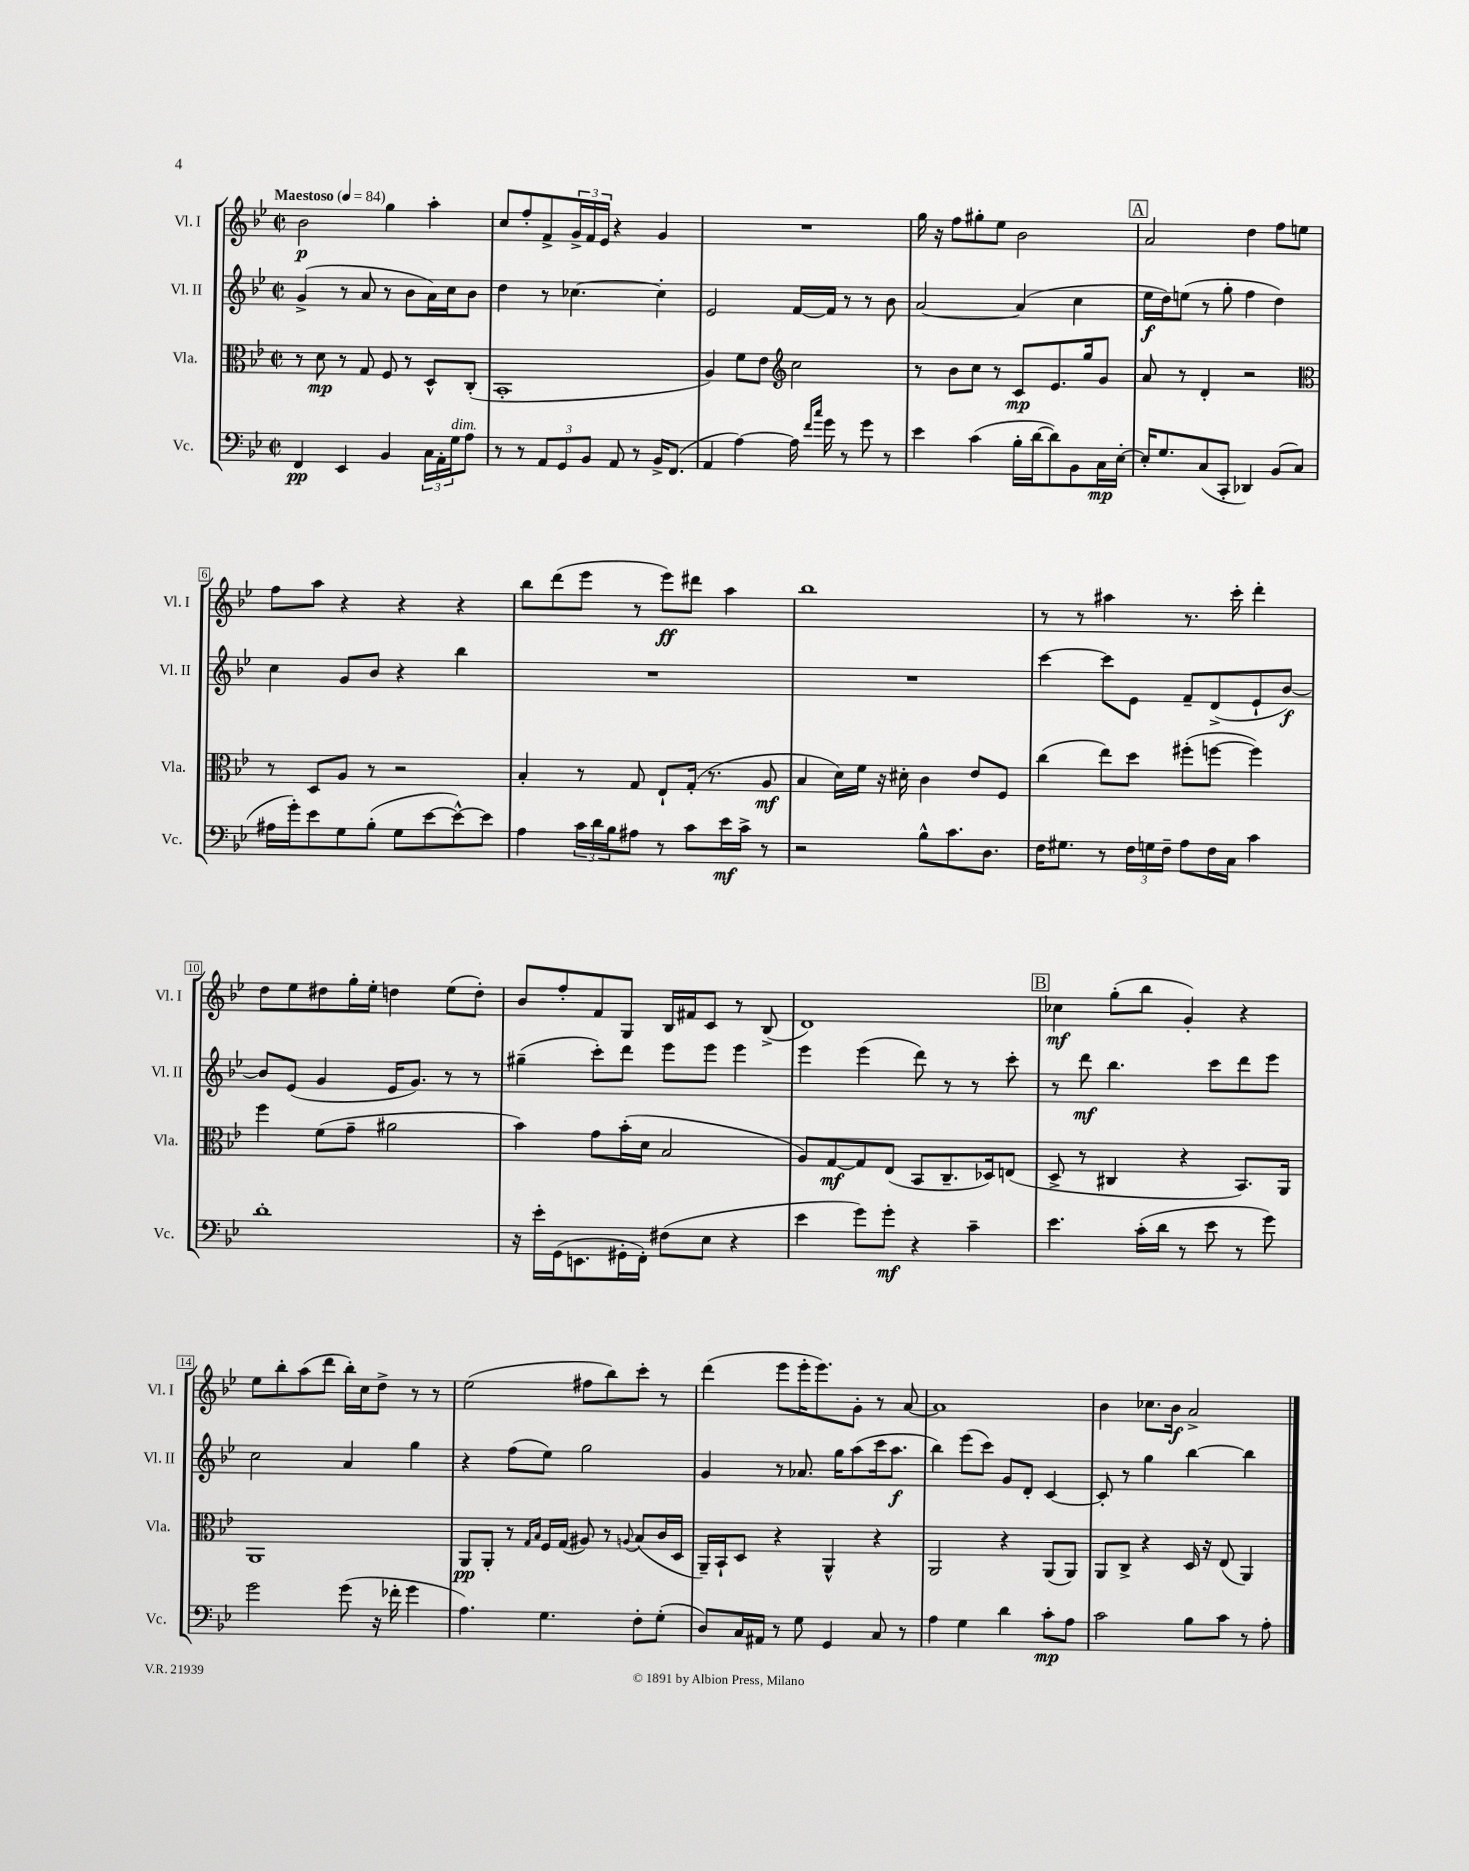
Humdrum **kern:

**kern	**kern	**kern	**kern
*staff4	*staff3	*staff2	*staff1
*clefF4	*clefC3	*clefG2	*clefG2
*k[b-e-]	*k[b-e-]	*k[b-e-]	*k[b-e-]
*M2/2	*M2/2	*M2/2	*M2/2
*met(c|)	*met(c|)	*met(c|)	*met(c|)
*MM84	*MM84	*MM84	*MM84
4FF/	8r	(4g^/	2b-\
.	8d\	.	.
4EE-/	8r	8r	.
.	8G/	8a/	.
4BB-/	8F/	8r	4gg\
.	8r	8b-\L	.
24C\LL	8D^^/L	16a\L)	4aa'\
24AA'\	.	.	.
.	.	16cc\J	.
24G\J	.	.	.
8A\J	(8C'/J	8b-\J	.
=	=	=	=
8r	1BB-'	4dd\	8cc/L
8r	.	.	8ff'/
12AA/L	.	8r	8f^/
12GG/	.	.	.
.	.	[4.cc-\	24g^/L
12BB-/J	.	.	24f/
.	.	.	24e-/JJ
8AA/	.	.	4r
8r	.	.	.
16BB-^/LK	.	4cc-'\]	4g/
(8.FF/J	.	.	.
=	=	=	=
4AA/	4A/)	2e-/	1r
[4A\)	8f\L	.	.
.	8e-\J	.	.
*	*clefG2	*	*
16A\]	2cc\	[16f/LL	.
16qqf/LL	.	.	.
16qqcc/JJ	.	.	.
16g\	.	16f/]JJ	.
8r	.	8r	.
8g\	.	8r	.
8r	.	8b-\	.
=	=	=	=
4e-\	8r	[2a/	16gg\
.	.	.	16r
.	8b-\L	.	8ff\L
(4c\	8cc\J	.	8gg#'\
.	8r	.	8ee-\J
16B-'\LL	8c/L	(4a/]	2b-\
[16d\J	.	.	.
8d\])	8.e-/	.	.
8BB-\	.	4cc\	.
.	16gg/k	.	.
16C\L	8g/J	.	.
[16E-'\JJ	.	.	.
=	=	=	=
16E-'/]LK	8a/	16ee-\LL	2a/
8.G/	.	16dd\J)	.
.	8r	(8ee\J	.
(8C/	4d'/	8r	.
8CC'/J	.	8gg'\	.
4DD-/)	2r	4ff\	4dd\
(8BB-/L	.	4dd\)	8ff\L
8C/J	.	.	8ee\J
=	=	=	=
*	*clefC3	*	*
16A#\LL	8r	4cc\	8ff\L
16g'\J)	.	.	.
8e-\	8D/L	.	8aa\J
8G\	8A/J	8g/L	4r
(8B-'\J	8r	8b-/J	.
8G\L	2r	4r	4r
[8e-\	.	.	.
8e-^^\_)	.	4bb-\	4r
8e-\]J	.	.	.
=	=	=	=
4A\	4B-'/	1r	8bb-\L
.	.	.	(8ddd\
24c\LL	8r	.	8eee-\J
24d\	.	.	.
24B-\J	.	.	.
8A#\J	8G/	.	8r
8r	8E-`/L	.	8eee-\L)
8c\L	(16G'/Jk	.	8ddd#\J
.	8.r	.	.
16e-\L	.	.	4aa\
16c^\JJ	.	.	.
8r	8A/	.	.
=	=	=	=
2r	4B-/	1r	1bb-
.	16d\LL)	.	.
.	16f\JJ	.	.
.	16r	.	.
.	16d#'\	.	.
8B-^^\L	4c\	.	.
8.c\	.	.	.
.	8e-/L	.	.
8.D\J	.	.	.
.	8F/J	.	.
=	=	=	=
16F\LK	(4cc\	[4ccc\	8r
8.G#\J	.	.	.
.	.	.	8r
8r	8ee-\L)	8ccc\]L	4aa#\
24F\LL	8dd\J	8e-\J	.
24G\	.	.	.
24F~\JJ	.	.	.
8A\L	(8ff#'\L	8f~/L	8.r
16F\L	[8ff\J	(8d^/	.
16C\JJ	.	.	16ccc'\
4c\	4ff\])	8e-`/	4ddd'\
.	.	[8b-/J)	.
=	=	=	=
1d'	4ff\	8b-/]L	8dd\L
.	.	(8e-/J	8ee-\
.	(8f\L	4g/	8dd#\
.	8g~\J	.	16gg'\L
.	.	.	16ee-'\JJ
.	2a#\	16e-/LK	4dd\
.	.	8.g/J)	.
.	.	8r	(8ee-\L
.	.	8r	8dd'\J)
=	=	=	=
16r	4b-\)	(4gg#~\	8b-/L
16e-'\LL	.	.	.
(16GG\J	.	.	8ff'/
8.EE\	.	.	.
.	8g\L	8ccc'\L)	8f/
16GG#'\L	(16b-'\L	8ddd\J	8G/J
16FF'\JJ)	16d\JJ	.	.
(8F#\L	2B-/	8eee-\L	16B-/LL
.	.	.	16f#/J
8E-\J	.	8eee-\J	8c/J
4r	.	4eee-\	8r
.	.	.	(8B-^/
=	=	=	=
4e-\	8A/L)	4eee-\	1d)
.	[8G/	.	.
8g\L)	8G/]	(4eee-\	.
8g'\J	(8E-/J	.	.
4r	8BB-/L	8ddd\)	.
.	8.C~/	8r	.
4c~\	.	8r	.
.	16D-/k)	.	.
.	(8E/J	8ccc'\	.
=	=	=	=
4.e-\	8D^/	8r	4cc-\
.	8r	8ddd\	.
.	4C#/	4.bb-\	(8gg'\L
(16c'\LL	.	.	8bb-\J
16d\JJ	.	.	.
8r	4r	.	4g'/)
8e-\	.	8ccc\L	.
8r	8.BB-/L)	8ddd\	4r
8g\)	.	8eee-\J	.
.	16AA/Jk	.	.
=	=	=	=
2g\	1AA	2cc\	8ee-\L
.	.	.	8bb-'\
.	.	.	(8aa\
.	.	.	8ddd\J
(8g\	.	4a/	16bb-'\LL)
.	.	.	16cc\J
16r	.	.	8dd^\J
16f-'\	.	.	.
4g\	.	4gg\	8r
.	.	.	8r
=	=	=	=
4.A\)	8AA/L	4r	(2ee-\
.	8AA'/J	.	.
.	8r	(8ff\L	.
.	16qqG/LL	.	.
.	16qqB-/JJ	.	.
4.G\	16F/LL	8ee-\J)	.
.	(16G/JJ	.	.
.	8A#/)	2gg\	8ff#\L
.	8r	.	8bb-\)
.	8qqA/	.	.
8F'\L	(8B-/L	.	8ccc'\J
(8G'\J	16c/L	.	8r
.	16D/JJ	.	.
=	=	=	=
8D/L)	16AA~/LL)	4g/	(4ddd\
.	16BB-`/J	.	.
16C/L	8D/J	.	.
16AA#/JJ	.	.	.
8r	4r	8r	8eee-\L
8G\	.	8.a-/	16eee-'\K
.	.	.	8.eee-\)
4GG/	4AA^^/	.	.
.	.	16gg\LK	.
.	.	(8aa\	8g'\J
8C/	4r	16ccc\k	8r
.	.	8.aa\J	.
8r	.	.	[8a/
=	=	=	=
4A\	2AA/	4bb-\)	1a]
4G\	.	(8eee-\L	.
.	.	8ccc\J)	.
4d\	4r	8g/L	.
.	.	8d'/J	.
8c'\L	(8AA/L	[4c/	.
8A\J	8AA/J)	.	.
=	=	=	=
2c\	8AA/L	8c'/]	4b-\
.	8C^/J	8r	.
.	4r	4gg\	8.cc-\L
.	.	.	16b-\Jk
8B-\L	16D/	[4bb-\	2a^/
.	16r	.	.
8c\J	(8E-/	.	.
8r	4AA/)	4bb-\]	.
8A'\	.	.	.
==	==	==	==
*-	*-	*-	*-
